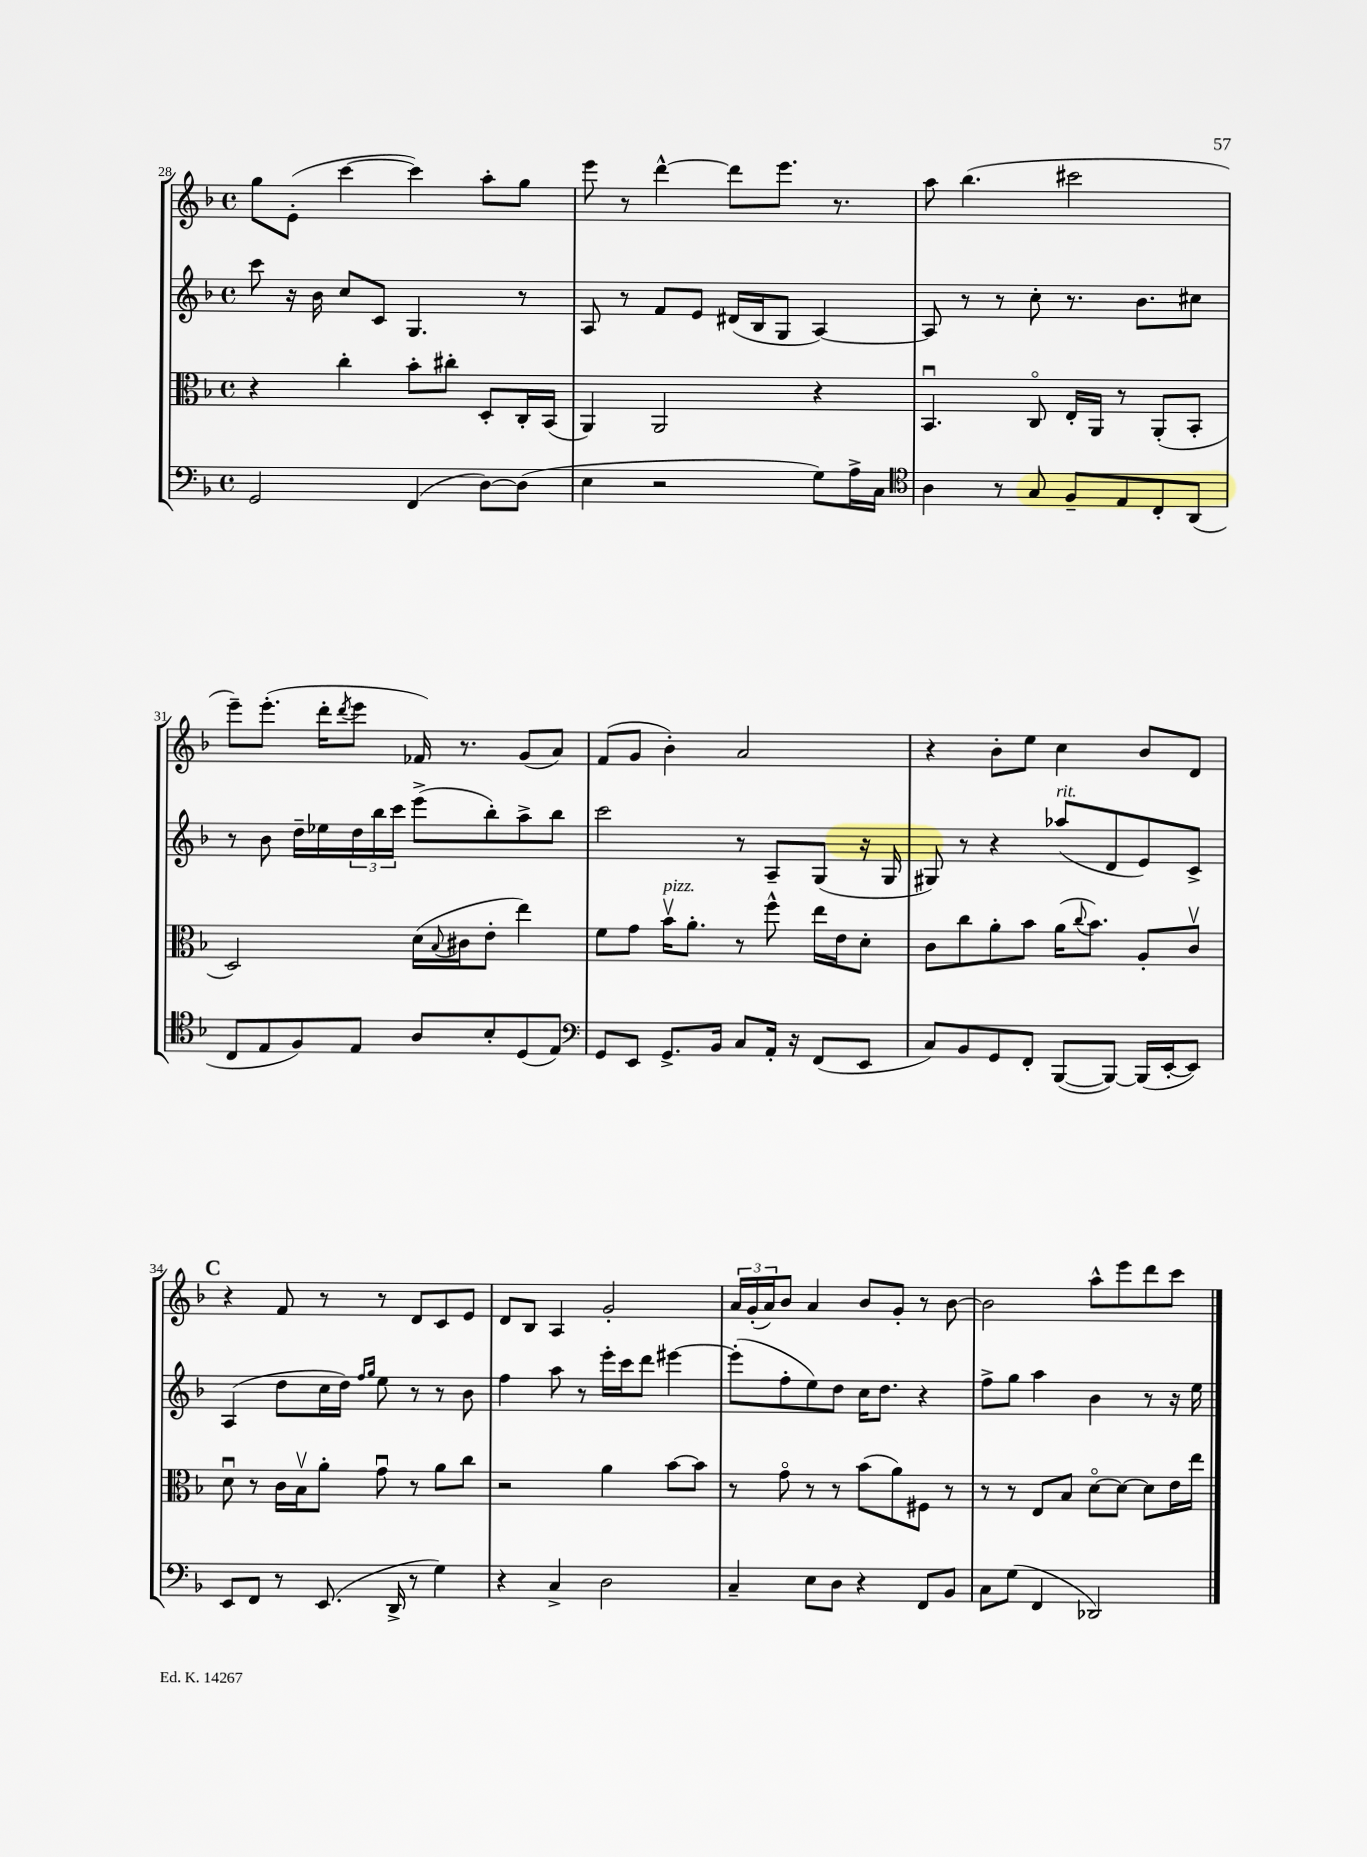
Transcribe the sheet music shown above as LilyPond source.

<<
\new StaffGroup <<
\new Staff = "s0" {
    \clef treble \key f \major \defaultTimeSignature \time 4/4
    g''8 e'8-.( c'''4~ c'''4) a''8-. g''8 |
    e'''8 r8 d'''4~-^ d'''8 e'''8. r8. |
    a''8 bes''4.( cis'''2 |
    e'''8--) e'''8.-.( d'''16-. \acciaccatura { d'''8 } e'''8 fes'16) r8. g'8( a'8) |
    f'8( g'8 bes'4-.) a'2 |
    r4 bes'8-. e''8 c''4 bes'8 d'8 |
    \mark \markup { \bold "C" } r4 f'8 r8 r8 d'8 c'8 e'8 |
    d'8 bes8 a4 g'2-. |
    \tuplet 3/2 { a'16 g'16-.( a'16) } bes'8 a'4 bes'8 g'8-. r8 bes'8~ |
    bes'2 a''8-^ e'''8 d'''8 c'''8 \bar "|." |
}
\new Staff = "s1" {
    \clef treble \key f \major \defaultTimeSignature \time 4/4
    c'''8 r16 bes'16 c''8 c'8 g4. r8 |
    a8 r8 f'8 e'8 dis'16( bes16 g8 a4~) |
    a8 r8 r8 c''8-. r8. bes'8. cis''8 |
    r8 bes'8 d''16-- ees''16 \tuplet 3/2 { d''16 bes''16 c'''16 } e'''8->( bes''8-.) a''8-> bes''8 |
    c'''2 r8 a8-- g8( r16 g16 |
    gis8) r8 r4 aes''8^\markup { \italic "rit." }( d'8 e'8) c'8-> |
    \mark \markup { \bold "C" } a4( d''8 c''16 d''16) \grace { f''16 g''16 } e''8 r8 r8 bes'8 |
    f''4 a''8 r8 e'''16-. c'''16 d'''8 eis'''4~ |
    eis'''8-.( f''8-. e''8) d''8 c''16 d''8. r4 |
    f''8-> g''8 a''4 bes'4 r8 r16 e''16 \bar "|." |
}
\new Staff = "s2" {
    \clef alto \key f \major \defaultTimeSignature \time 4/4
    r4 c''4-. bes'8-. cis''8-. d8-. c16-. bes,16( |
    a,4) a,2 r4 |
    bes,4.\downbow c8\flageolet e16-. a,16 r8 a,8-.( bes,8-. |
    d2) d'16( \appoggiatura { bes8 } cis'16 e'8-. e''4) |
    f'8 g'8 bes'16\upbow^\markup { \italic "pizz." } a'8.-. r8 f''8-^ e''16 e'16 d'8-. |
    c'8 c''8 a'8-. bes'8 a'16( \appoggiatura { c''8 } bes'8.) a8-. c'8\upbow |
    \mark \markup { \bold "C" } d'8\downbow r8 c'16 bes16\upbow a'8-. g'8\downbow r8 a'8 c''8 |
    r2 a'4 bes'8~ bes'8 |
    r8 g'8\flageolet r8 r8 bes'8( a'8) fis8 r8 |
    r8 r8 e8 bes8 d'8~\flageolet d'8~ d'8 e'16 e''16 \bar "|." |
}
\new Staff = "s3" {
    \clef bass \key f \major \defaultTimeSignature \time 4/4
    g,2 f,4( d8~) d8( |
    e4 r2 g8) a16-> c16 |
    \clef tenor a4 r8 g8 f8-- e8 c8-. a,8( |
    c8 e8 f8) e8 a8 bes8-. d8( e8) |
    \clef bass g,8 e,8 g,8.-> bes,16 c8 a,16-. r16 f,8( e,8 |
    c8) bes,8 g,8 f,8-. bes,,8~( bes,,8~) bes,,16( e,16~-. e,8) |
    \mark \markup { \bold "C" } e,8 f,8 r8 e,8.( d,16-> r8 g4) |
    r4 c4-> d2 |
    c4-- e8 d8 r4 f,8 bes,8 |
    c8 g8( f,4 des,2) \bar "|." |
}
>>
>>
\layout { \context { \Score currentBarNumber = #28 } }
